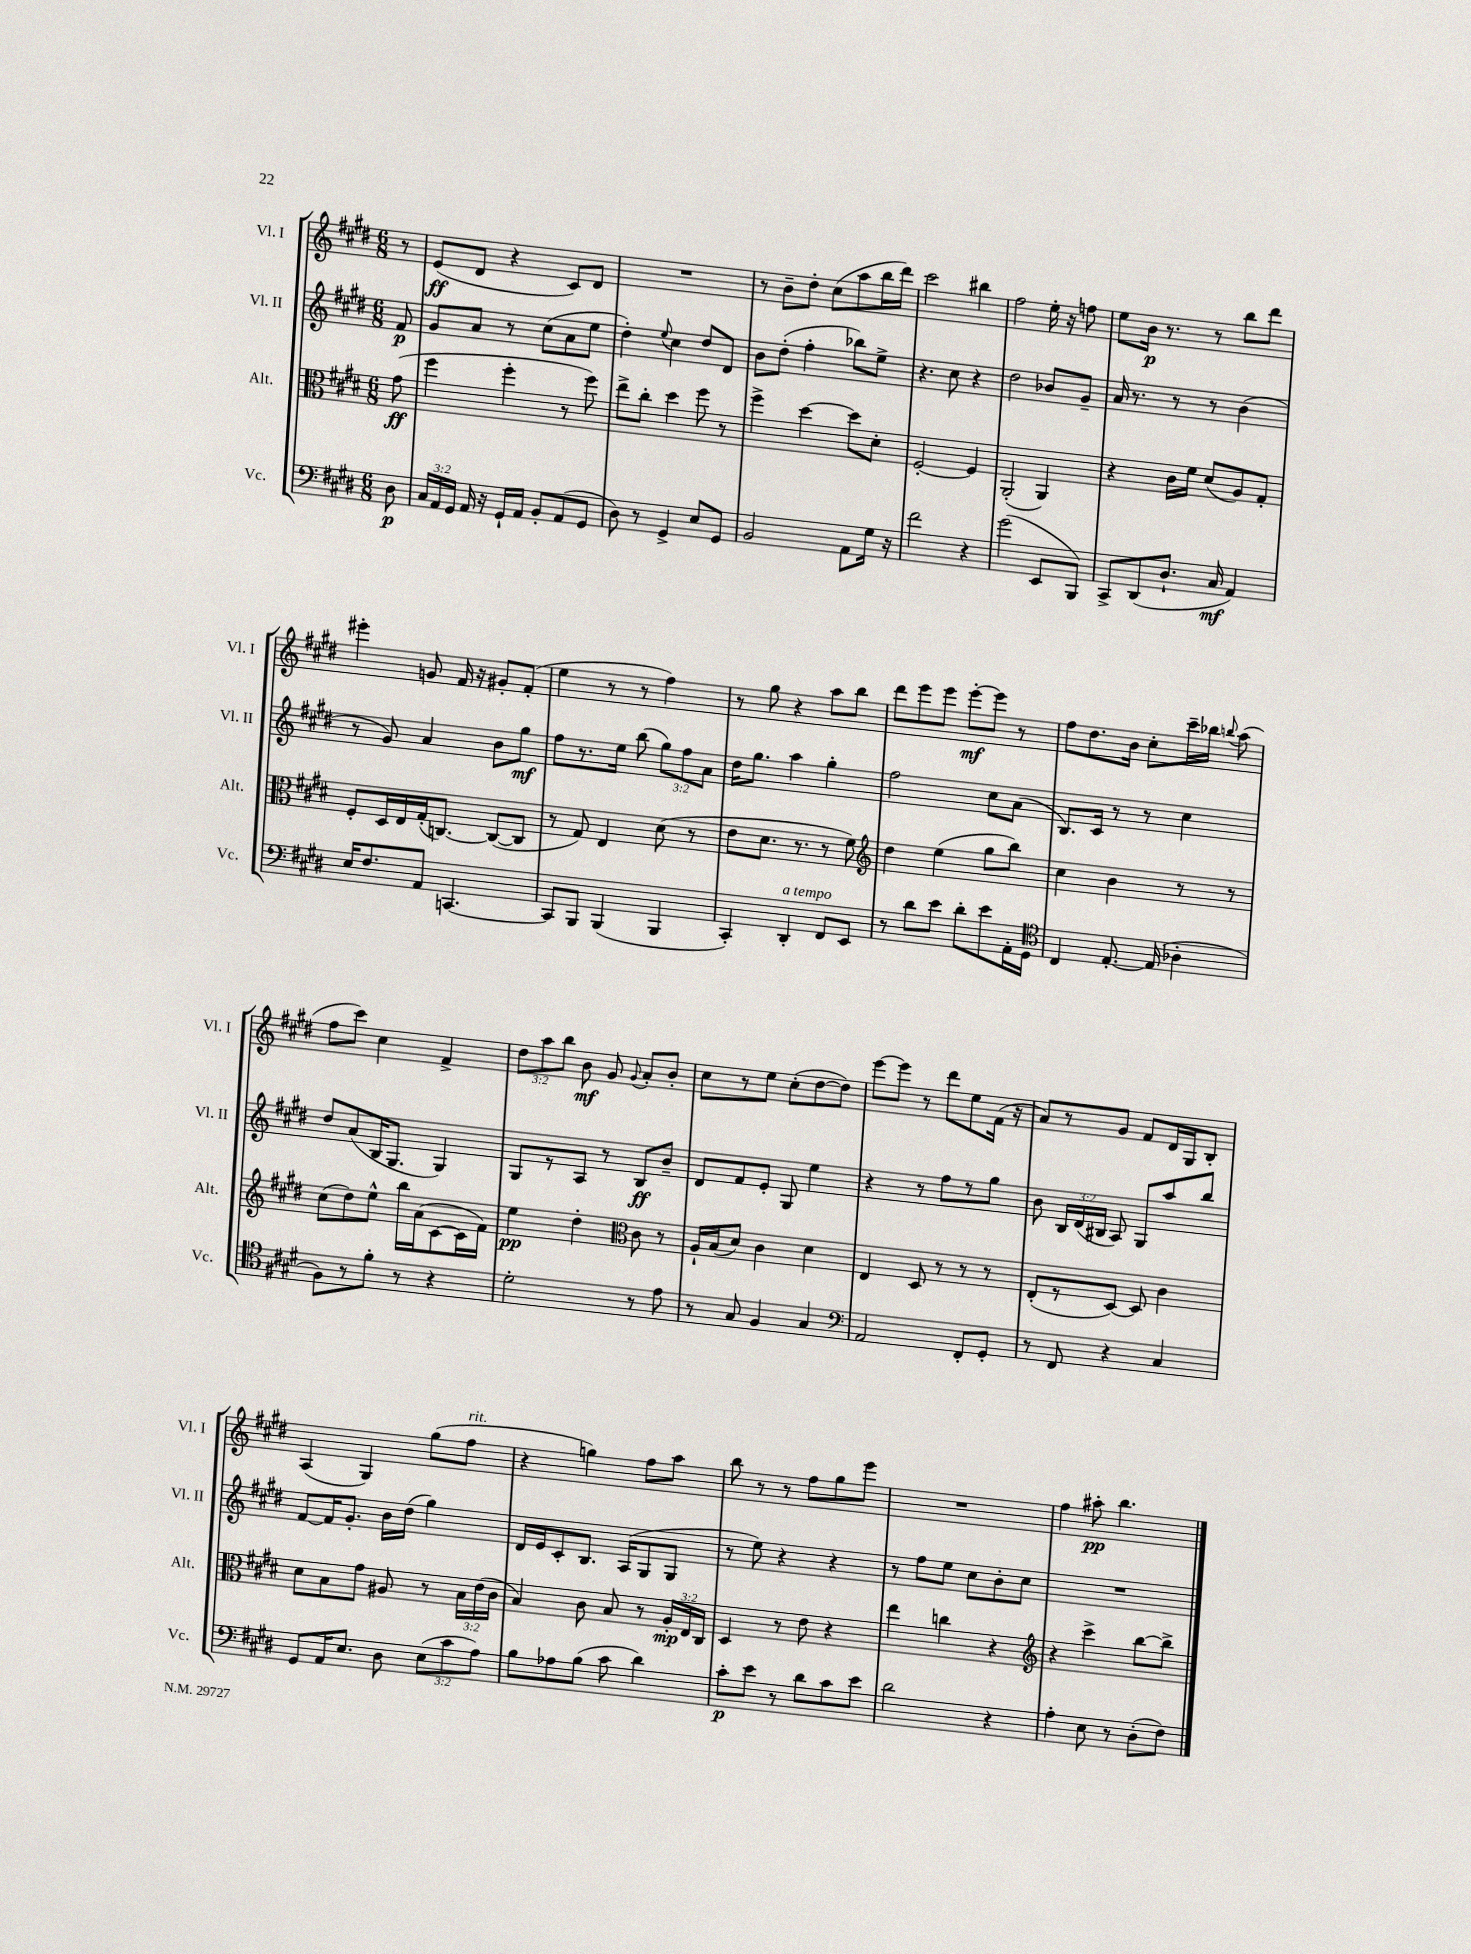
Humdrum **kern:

**kern	**kern	**kern	**kern
*staff4	*staff3	*staff2	*staff1
*clefF4	*clefC3	*clefG2	*clefG2
*k[f#c#g#d#]	*k[f#c#g#d#]	*k[f#c#g#d#]	*k[f#c#g#d#]
*M6/8	*M6/8	*M6/8	*M6/8
8D#	(8g#	8f#	8r
=	=	=	=
24C#	4ff#	8g#	(8e
24AA	.	.	.
24GG#	.	.	.
16AA	.	8a	8d#
16r	.	.	.
16GG#`	4ff#'	8r	4r
16AA	.	.	.
8BB'	.	(8cc#	.
(8AA	8r	8a	8c#)
8GG#	8ff#)	8ee	8d#
=	=	=	=
8D#)	8ee^	4dd#')	2.r
8r	8cc#'	.	.
.	.	8qqee	.
4GG#^	4dd#	4cc#	.
8E	8ff#	8dd#	.
8GG#	8r	8d#	.
=	=	=	=
2BB	4ff#^	8b	8r
.	.	(8dd#'	8b~
.	[4dd#	4ff#'	8dd#'
.	.	.	(8cc#
8AA	8dd#]	8bb-)	8aa
16G#	8d#'	8ee^	16bb
16r	.	.	16ddd#)
=	=	=	=
2f#	[2F#'	4.r	2ccc#
.	.	8cc#	.
4r	4F#]	4r	4bb#
=	=	=	=
(2g#	(2AA'	2dd#	2ff#
8EE	4AA)	8b-	16ee'
.	.	.	16r
8BBB)	.	8g#~	8ff
=	=	=	=
8CC#^	4r	16a	8ee
.	.	8.r	.
(8DD#	.	.	16b
.	.	.	8.r
8.D#`	16c#	8r	.
.	16f#	.	.
.	(8d#	8r	8r
16C#	.	.	.
4AA)	8A)	(4b	8bb
.	8G#'	.	8ddd#
=	=	=	=
16E	8F#'	8r	4eee#'
8.F#	.	.	.
.	16D#	8g#)	.
.	16E	.	.
8AA	(16G#'	4a	8g
.	[8.C)	.	.
[4.CC	.	.	16f#
.	.	.	16r
.	(8C_	8b	8g#'
.	8C]	8gg#	(8f#'
=	=	=	=
8CC]	8r	8ff#	4ee
8BBB	8G#)	8.r	.
(4BBB	4E	.	8r
.	.	16ee	.
.	.	(8bb	8r
4BBB	(8d#	12gg#)	4ff#)
.	.	12ff#	.
.	8r	.	.
.	.	12a	.
=	=	=	=
4CC#')	8e	16dd#	8r
.	.	8.gg#	.
.	8.d#	.	8gg#
4DD#'	.	4aa	4r
.	8.r	.	.
8FF#	8r	4gg#'	8aa
8EE	8f#)	.	8bb
=	=	=	=
*	*clefG2	*	*
8r	4dd#	2ff#	8ddd#
8d#	.	.	8eee
8e	(4ee	.	8eee
8d#'	.	.	[8eee'
8e	8gg#	8cc#	8eee]
16AA'	8bb)	(8a	8r
16GG#	.	.	.
=	=	=	=
*clefC4	*	*	*
4C#	4cc#	8.B)	8ff#
.	.	.	8.dd#
.	.	16c#	.
[8.E'	4b	8r	.
.	.	.	16b
.	.	8r	8cc#'
(16E]	.	.	.
4A-'	8r	4cc#	16ccc#~
.	.	.	16bb-
.	.	.	8qqbb
.	8r	.	(8aa
=	=	=	=
8F#)	(8cc#	8dd#	8ff#
8r	8dd#)	(8a	8ccc#)
8f#'	8ee^^	16B	4cc#
.	.	8.G#	.
8r	16bb	.	.
.	(16a	.	.
4r	[8c#	4G#)	4f#^
.	16c#]	.	.
.	16f#)	.	.
=	=	=	=
2d#'	4ee	8G#	12dd#
.	.	.	12aa
.	.	8r	.
.	.	.	12bb
.	4dd#'	8A	8b
.	.	8r	8g#
*	*clefC3	*	*
.	.	.	8qqg#
8r	8c#	8B	8a'
8e	8r	8b~	8b'
=	=	=	=
8r	16A`	8d#	8cc#
.	(16B	.	.
8G#	8d#)	8f#	8r
4F#	4c#	8e'	8ee
.	.	8G#	(8cc#'
4G#	4d#	4ee	[8dd#
.	.	.	8dd#])
=	=	=	=
*clefF4	*	*	*
2AA	4E	4r	[8eee
.	.	.	8eee]
.	8D#	8r	8r
.	8r	8ff#	8ddd#
8FF#'	8r	8r	8ee
8GG#'	8r	8gg#	(16f#
.	.	.	16r
=	=	=	=
8r	(8E'	8b	8a)
8FF#	8r	24B	8r
.	.	(24d#	.
.	.	24B#	.
4r	[8D#)	8A)	8g#
.	8D#]	8G#	8f#
4C#	4c#	8aa	16d#
.	.	.	16G#
.	.	8bb	8B'
=	=	=	=
8GG#	8d#	[8f#	(4A
16AA	8B	16f#]	.
8.E	.	8.g#'	.
.	8g#	.	4G#)
8D#	8A#	16b	.
.	.	(16dd#	.
(12E	8r	4gg#)	(8gg#
12c#	.	.	.
.	24B	.	8ff#
12A)	(24e	.	.
.	24c#	.	.
=	=	=	=
8B	4B)	16d#	4r
.	.	16e	.
8A-	.	8c#'	.
(8B	8c#	8.B	4gg)
8c#	8B	.	.
.	.	(16A	.
4d#)	8r	8G#	8ff#
.	24A'	8G#	8aa
.	24E	.	.
.	24C#	.	.
=	=	=	=
8c#'	4D#	8r	8bb
8e	.	8ee)	8r
8r	8r	4r	8r
8d#	8e	.	8ff#
8c#	4r	4r	8gg#
8e	.	.	8eee
=	=	=	=
2d#	4ee	8r	2.r
.	.	8ff#	.
.	4cc	8ee	.
.	.	8cc#	.
4r	4r	8b'	.
.	.	8cc#	.
=	=	=	=
*	*clefG2	*	*
4A'	4r	2.r	4ff#
8E	4ccc#^	.	8aa#'
8r	.	.	4.bb
(8D#'	[8bb	.	.
8F#)	8bb^]	.	.
==	==	==	==
*-	*-	*-	*-
